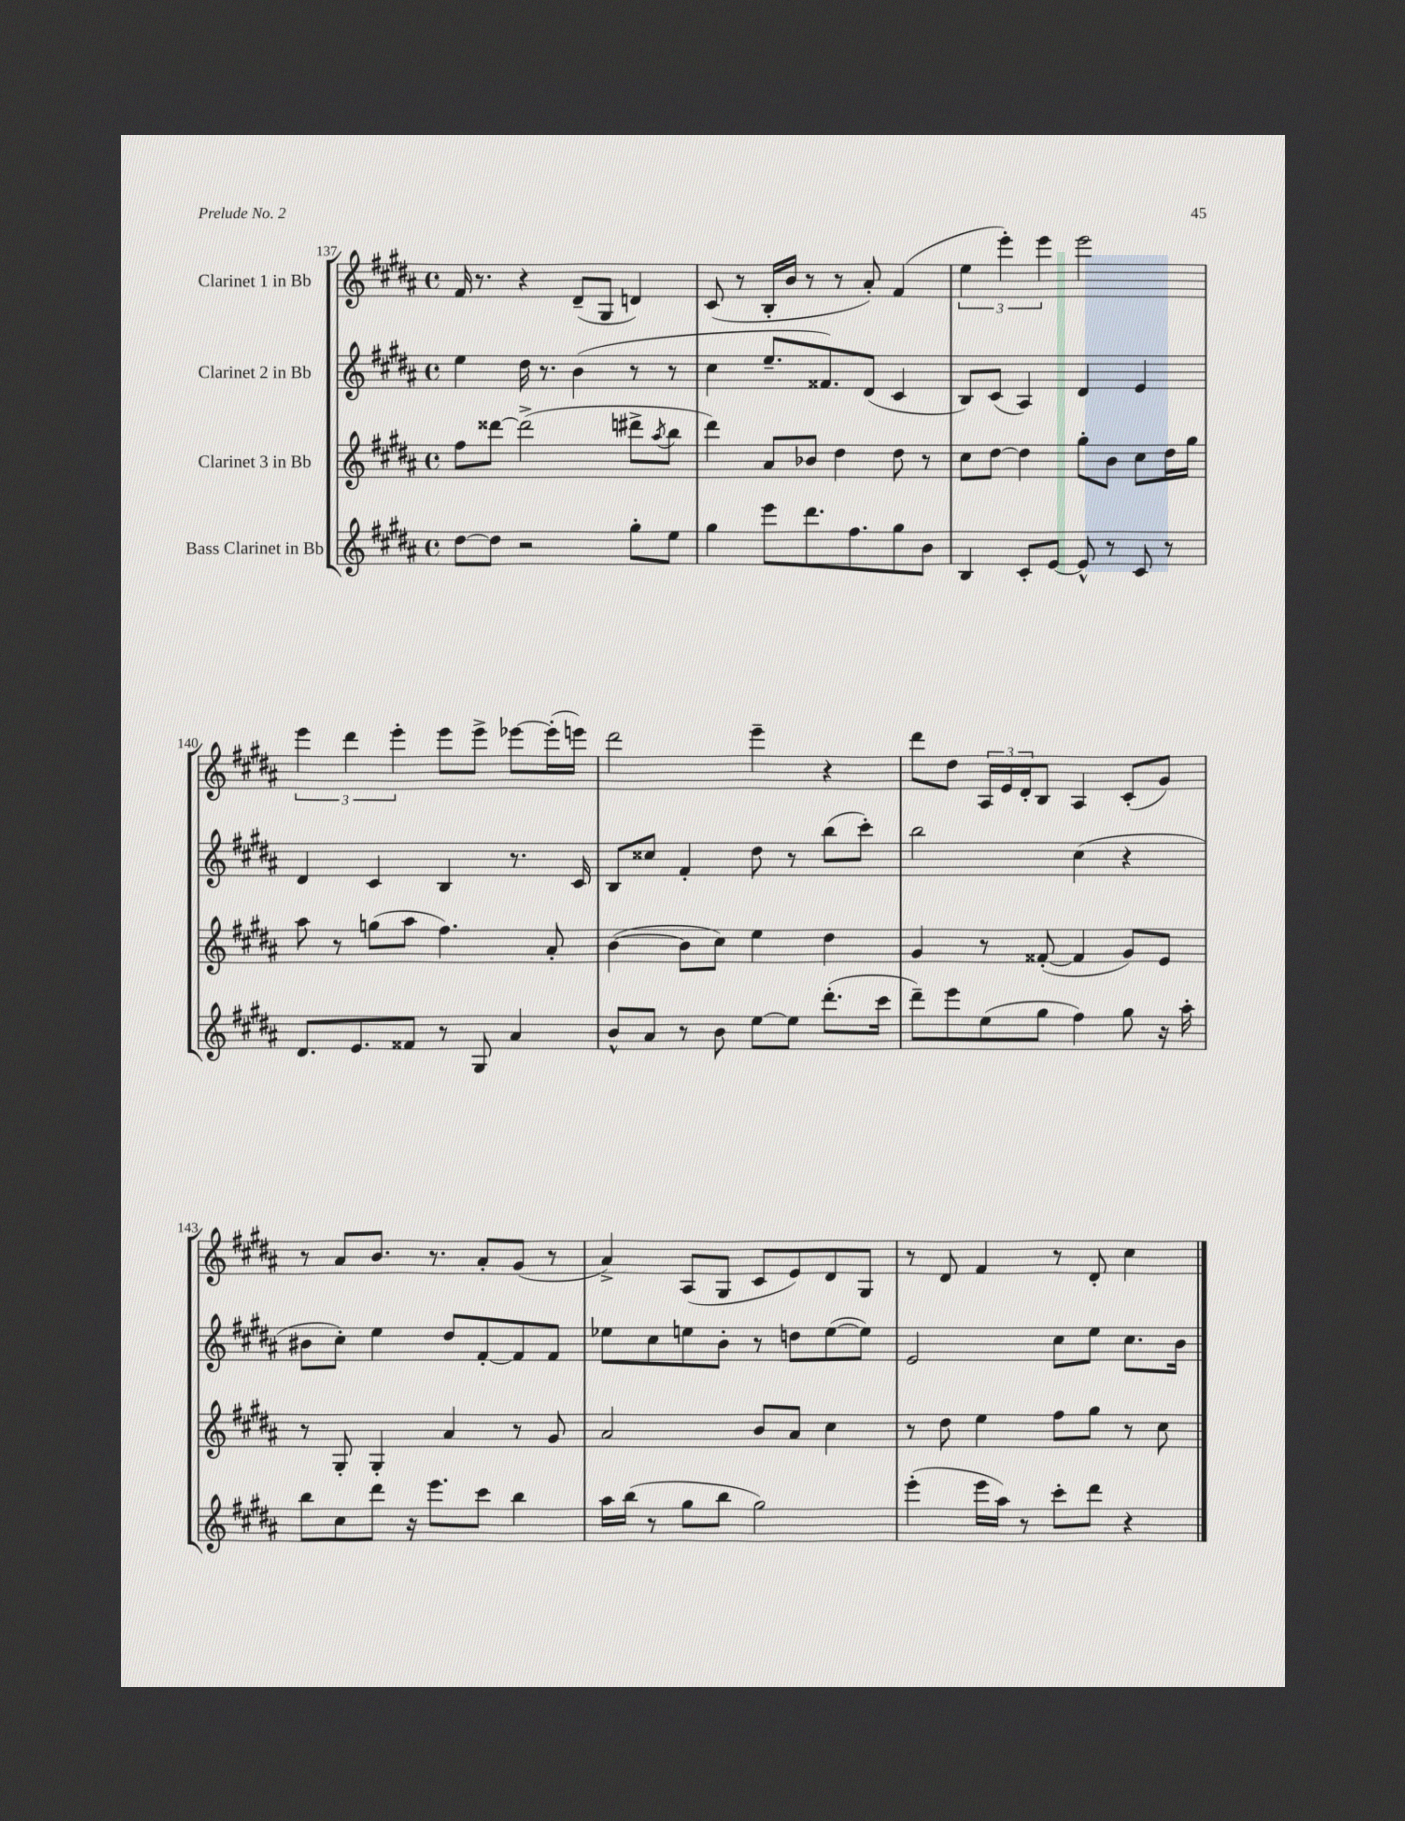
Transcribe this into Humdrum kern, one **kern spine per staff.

**kern	**kern	**kern	**kern
*part4	*part3	*part2	*part1
*staff4	*staff3	*staff2	*staff1
*I"Bass Clarinet in Bb	*I"Clarinet 3 in Bb	*I"Clarinet 2 in Bb	*I"Clarinet 1 in Bb
*clefG2	*clefG2	*clefG2	*clefG2
*k[f#c#g#d#a#]	*k[f#c#g#d#a#]	*k[f#c#g#d#a#]	*k[f#c#g#d#a#]
*M4/4	*M4/4	*M4/4	*M4/4
*met(c)	*met(c)	*met(c)	*met(c)
=137	=137	=137	=137
[8dd#\L	8ff#\L	4ee\	16f#/
.	.	.	8.r
8dd#\J]	[8ddd##X\J	.	.
2r	(2ddd##^\]	16dd#\	4r
.	.	8.r	.
.	.	(4b\	(8d#~/L
.	.	.	8G#/J
8gg#'\L	8ddd#X^\L	8r	4dn/)
.	8qaa#/	.	.
8ee\J	8bb\J	8r	.
=138	=138	=138	=138
4gg#\	4ddd#\)	4cc#\	(8c#/
.	.	.	8r
8eee\L	8a#/L	8.ee~/L	16B'/LL
.	.	.	16b/JJ
8.ddd#\	8b-X/J	.	8r
.	.	8.f##X/)	.
.	4dd#\	.	8r
8.ff#\	.	.	.
.	.	(8d#/J	8a#'/)
8gg#\	8dd#\	4c#/	(4f#/
8b\J	8r	.	.
=139	=139	=139	=139
4B/	8cc#\L	8B/L)	6ee\
.	[8dd#\J	(8c#/J	.
.	.	.	6eee'\)
8c#'/L	4dd#\]	4A#/)	.
.	.	.	6eee\
[8e/J	.	.	.
8e^^/]	8gg#'\L	4d#/	2eee\
8r	8b\J	.	.
8c#/	8cc#\L	4e/	.
8r	16dd#\L	.	.
.	16gg#\JJ	.	.
!!LO:LB:g=z
=140	=140	=140	=140
8.d#/L	8aa#\	4d#/	6eee\
.	8r	.	.
.	.	.	6ddd#\
8.e/	.	.	.
.	(8ggn\L	4c#/	.
.	.	.	6eee'\
8f##X/J	8aa#\J	.	.
8r	4.ff#\)	4B/	8eee\L
8G#/	.	.	8eee^\J
4a#/	.	8.r	[8eee-X\L
.	8a#'/	.	(16eee-'\L]
.	.	16c#/	16eeen\JJ)
=141	=141	=141	=141
8b^^/L	([4b\	8B/L	2ddd#\
8a#/J	.	8cc##X/J	.
8r	8b\L]	4f#'/	.
8b\	8cc#\J)	.	.
[8ee\L	4ee\	8dd#\	4eee~\
8ee\J]	.	8r	.
(8.ddd#'\L	4dd#\	(8bb\L	4r
.	.	8ccc#'\J)	.
16ccc#\Jk	.	.	.
=142	=142	=142	=142
8ddd#~\L)	4g#/	2bb\	8ddd#\L
8eee\	.	.	8dd#\J
(8ee\	8r	.	24A#/LL
.	.	.	24e/
.	.	.	24d#'/J
8gg#\J	([8f##X'/	.	8B/J
4ff#\)	4f##/]	(4cc#\	4A#/
8gg#\	8g#/L)	4r	(8c#'/L
16r	8e/J	.	8g#/J)
16aa#'\	.	.	.
!!LO:LB:g=z
=143	=143	=143	=143
8bb\L	8r	8b#X\L	8r
8cc#\	8G#'/	8cc#'\J)	8a#/L
8ddd#\J	4G#'/	4ee\	8.b/J
16r	.	.	.
8.eee\L	.	.	8.r
.	4a#/	8dd#/L	.
8ccc#\J	.	[8f#'/	8a#'/L
4bb\	8r	8f#/]	(8g#/J
.	8g#/	8f#/J	8r
=144	=144	=144	=144
16aa#\LL	2a#/	8ee-X\L	4a#^/)
(16bb\JJ	.	.	.
8r	.	8cc#\	.
8gg#\L	.	8een\	(8A#/L
8bb\J	.	8b'\J	8G#/J
2gg#\)	8b/L	8r	8c#/L
.	8a#/J	8ddn\L	8e/)
.	4cc#\	([8ee\	8d#/
.	.	8ee\J])	8G#/J
=145	=145	=145	=145
(4eee'\	8r	2e/	8r
.	8dd#\	.	8d#/
16eee\LL	4ee\	.	4f#/
16aa#\JJ)	.	.	.
8r	.	.	.
8ccc#'\L	8ff#\L	8cc#\L	8r
8ddd#\J	8gg#\J	8ee\J	8d#'/
4r	8r	8.cc#\L	4cc#\
.	8cc#\	.	.
.	.	16b\Jk	.
==	==	==	==
*-	*-	*-	*-
